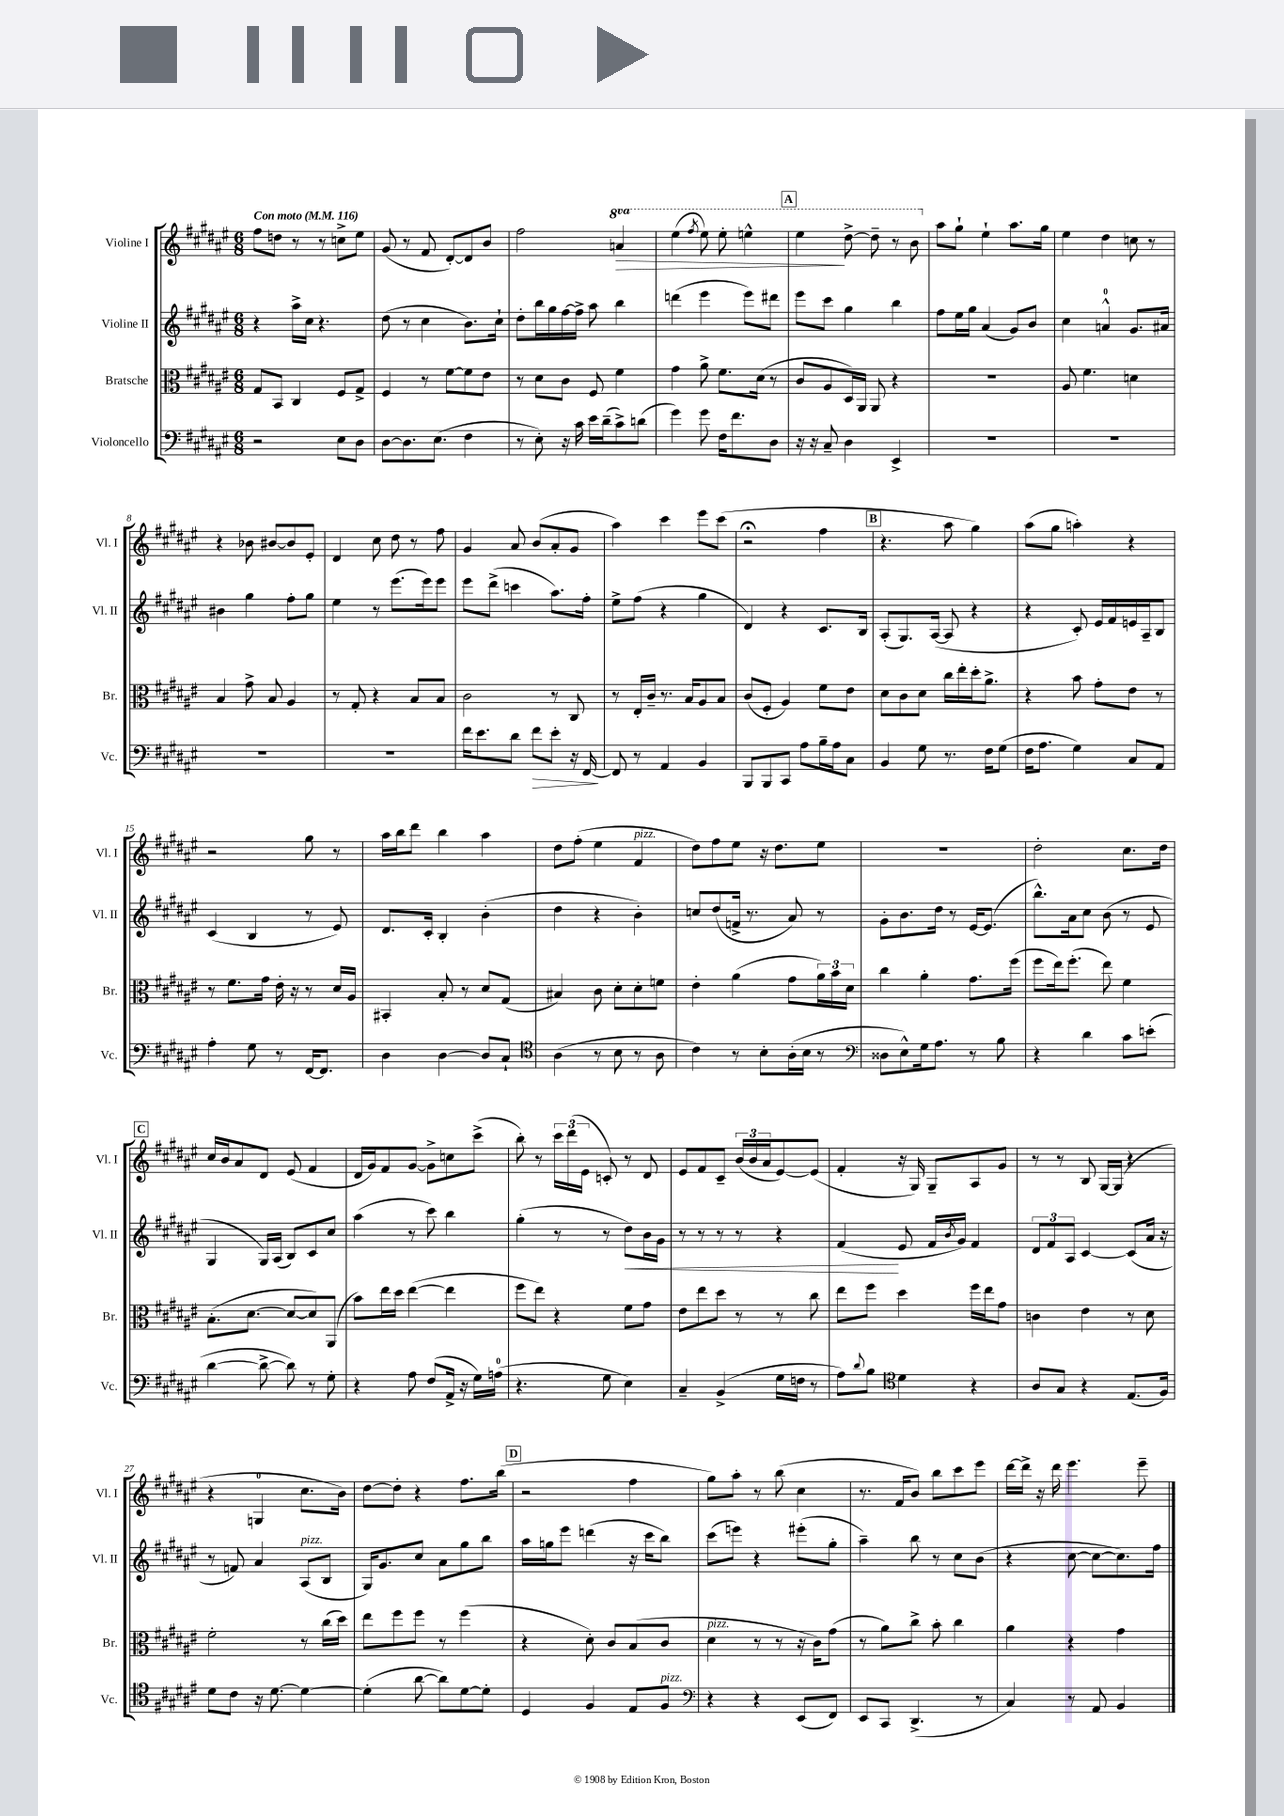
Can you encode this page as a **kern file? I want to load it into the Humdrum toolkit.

**kern	**kern	**kern	**kern
*staff4	*staff3	*staff2	*staff1
*clefF4	*clefC3	*clefG2	*clefG2
*k[f#c#g#d#a#e#]	*k[f#c#g#d#a#e#]	*k[f#c#g#d#a#e#]	*k[f#c#g#d#a#e#]
*M6/8	*M6/8	*M6/8	*M6/8
*MM116	*MM116	*MM116	*MM116
2r	8G#/L	4r	8ff#\L
.	8BB/J	.	8dd\J
.	4C#/	16aa#^\LL	8r
.	.	16cc#\JJ	.
.	.	4.r	8r
8E#\L	8F#/L	.	8cc^\L
8D#\J	8G#^/J	.	8ee#\J
=	=	=	=
[8D#\L	4F#/	(8dd#\	(8g#/
8.D#\]	.	8r	8r
.	8r	4cc#\	8f#/
(8.E#\J	.	.	.
.	[8f#\L	.	[8d#'/L)
4F#\	8f#\]	8.b\L)	8d#/]
.	8e#\J	.	8b/J
.	.	16cc#`\Jk	.
=	=	=	=
8r	8r	8dd#'\L	2ff#\
8E#'\)	8d#\L	16bb\L	.
.	.	16gg#\	.
16r	8c#\J	[16ff#\	.
16c#\	.	16ff#^\]JJ	.
16e#\LL	8F#/	8aa#\	.
(16d#~\J	.	.	.
8c#^\)	4f#\	4bb\	4aa/
(8d\J	.	.	.
=	=	=	=
4g#\)	4g#\	(4ddd\	(4eee#\
.	.	.	8qfff#/
8g#\	8a#^\	4eee#\	8eee#\)
16F#\LK	8.f#\L	.	8eee#'\
8.f#\	.	.	.
.	.	8eee#\L)	4eee^^\
.	(16d#\Jk	.	.
8D#\J	8r	8ddd#\J	.
=	=	=	=
16r	8c#/L	8eee#\L	4eee#\
16r	.	.	.
8C#~/	8A#/	8ccc#\J	.
4D#\	16D#/L)	4gg#\	[8ddd#^\
.	16AA#/JJ	.	.
.	8AA#/	.	8ddd#~\]
4EE#^/	4r	4bb\	8r
.	.	.	8bb\
=	=	=	=
2.r	2.r	8ff#\L	8aa#\L
.	.	16ee#\L	8gg#`\J
.	.	16gg#\JJ	.
.	.	(4a#/	4ee#`\
.	.	8g#/L)	8.aa#\L
.	.	8b/J	.
.	.	.	16gg#\Jk
=	=	=	=
2.r	8A#/	4cc#\	4ee#\
.	4.f#\	.	.
.	.	4a^^/	4dd#\
.	4d\	8.g#/L	8cc\
.	.	.	8r
.	.	16a#/Jk	.
=	=	=	=
2.r	4B/	4b#\	4r
.	8g#^\	4gg#\	8b-\
.	8B/	.	[8b#/L
.	4A#/	8ff#'\L	8b#/]
.	.	8gg#\J	8e#'/J
=	=	=	=
2.r	8r	4ee#\	4d#/
.	8G#'/	.	.
.	4r	8r	8cc#\
.	.	(8.eee#\L	8dd#\
.	8B/L	.	8r
.	.	16eee#\k)	.
.	8B/J	8eee#\J	8ff#\
=	=	=	=
16f#\LK	2c#\	8eee#\L	4g#/
8.e#\	.	.	.
.	.	(8ddd#^\J	.
8d#\J	.	4ccc\	8a#/
8f#\L	.	.	(8b/L
8e#'\J	8r	8.aa#\L)	8a#'/
16r	8C#/	.	8g#/J
[16FF#/	.	16ff#'\Jk	.
=	=	=	=
8FF#/]	8r	8ee#^\L	4aa#\)
8r	16E#'/LL	(8ff#\J	.
.	16c#~/JJ	.	.
4AA#/	8.r	4r	4ccc#\
.	16B/LK	.	.
4BB/	8A#/	4gg#\	8eee#\L
.	8B/J	.	(8ccc#\J
=	=	=	=
8BBB/L	(8c#/L	4d#/)	2r;
8BBB/	8F#'/J	.	.
8CC#/J	4A#/)	4r	.
8A#\L	.	.	.
16B~\L	8f#\L	8.c#/L	4ff#\
16A#\J	.	.	.
8C#\J	8e#\J	.	.
.	.	16B/Jk	.
=	=	=	=
4BB/	8d#\L	(8A#'/L	4.r
.	8c#\	8.G#/)	.
8G#\	8d#\J	.	.
.	.	([16A#/Jk	.
8.r	16cc#\LL	8A#/]	8aa#\
.	16ee#'\	.	.
.	16dd#'\J	4r	4gg#\)
16F#\LK	8.a#^\J	.	.
(8G#\J	.	.	.
=	=	=	=
16F#\LK	4r	4r	(8aa#\L
8.A#\J	.	.	.
.	.	.	8gg#\J
4G#\)	8b\	8c#'/)	4aa'\)
.	8g#'\L	16e#/LL	.
.	.	16f#/	.
8C#/L	8e#\J	16e/	4r
.	.	16A#~/J	.
8AA#/J	8r	8B/J	.
=	=	=	=
4A#'\	8r	(4c#/	2r
.	8.f#\L	.	.
8G#\	.	4B/	.
.	16g#\Jk	.	.
8r	16e#'\	.	.
.	16r	.	.
[16FF#/LK	8r	8r	8gg#\
8.FF#/]J	.	.	.
.	16d#/LL	8e#/)	8r
.	16A#/JJ	.	.
=	=	=	=
4D#\	4BB#'/	8.d#/L	16aa#\LL
.	.	.	16bb\J
.	.	.	8ddd#\J
.	.	16c#'/Jk	.
[4D#\	8B'/	4B'/	4bb\
.	8r	.	.
8D#/]L	8d#/L	(4b'\	4aa#\
8C#`/J	(8G#/J	.	.
=	=	=	=
*clefC4	*	*	*
(4A#\	4B#/)	4dd#\	8dd#\L
.	.	.	(8ff#'\J
8r	8c#\	4r	4ee#\
8B\	8d#'\L	.	.
8r	8d#'\	4b'\)	4f#/
8A#\	8f\J	.	.
=	=	=	=
4c#\)	4e#'\	8cc/L	8dd#\L)
.	.	(8dd#/	8ff#\
8r	(4a#\	16f^/Jk	8ee#\J
.	.	8.r	.
8B'\L	.	.	16r
.	.	.	8.dd#\L
(16A#'\L	8g#\L	8a#/)	.
16B\JJ	.	.	.
8r	24a#\L)	8r	8ee#\J
.	24b\	.	.
.	24d#\JJ	.	.
=	=	=	=
*clefF4	*	*	*
8D##\L	4cc#\	8g#'\L	2.r
8E#^^\)	.	8.b\	.
16G#\k	4a#'\	.	.
8.A#\J	.	16dd#\Jk	.
.	.	8r	.
8r	8.g#\L	[16e#/LK	.
.	.	(8.e#/]J	.
8B\	.	.	.
.	(16ff#\Jk	.	.
=	=	=	=
4r	8ff#\L	8.bb^^\L)	2dd#'\
.	16ee#\k)	.	.
.	(8.ff#'\J	16a#\k	.
4d#\	.	8cc#\J	.
.	8ee#\)	(8b\	.
8c#\L	4f#\	8r	8.cc#\L
(8e'\J	.	8e#/	.
.	.	.	16dd#\Jk
=	=	=	=
[4d#\	(8.B'\L	4G#/	16cc#/LL
.	.	.	16b/J
.	.	.	8a#/
.	[8.d#\J	.	.
8d#^\_	.	16G#/LL)	8d#/J
.	.	(16A#/JJ	.
8d#\])	8d#/_L	8B/L)	(8e#/
8r	8d#/])	8c#/	4f#/
8G#'\	(8AA#/J	8cc#/J	.
=	=	=	=
4r	8b\L)	(4aa#\	16d#/LL
.	.	.	16g#/J)
.	16ee#\L	.	8f#/
.	16dd#\JJ	.	.
8A#\	([4ee#\	8r	[8g#/J
(8F#/L	.	8ccc#\)	8g#^\]L
16AA#^/Jk	4ee#\]	4bb\	8cc\
16r	.	.	.
16G#\LL)	.	.	(8ccc#^\J
(16A\JJ	.	.	.
=	=	=	=
4.r	8ff#\L	(4gg#'\	8bb'\)
.	8ee#\J)	.	8r
.	4r	8r	24ccc#\LL
.	.	.	(24ddd#\
.	.	.	24e#\JJ
8G#\	.	8r	8c'/)
4E#\)	8f#\L	8dd#\L)	8r
.	8g#\J	16b\L	8d#/
.	.	16g#\JJ	.
=	=	=	=
4C#~/	8e#\L	8r	8e#/L
.	8ee#\	8r	8f#/
(4BB^/	8dd#\J	8r	8c#~/J
.	8r	8r	(24b/LL
.	.	.	24b/
.	.	.	24a#/J
16G#\LL	8r	4r	[8e#/)
16F\JJ	.	.	.
8r	8cc#\	.	(8e#/]J
=	=	=	=
8A#\L)	8ee#\L	(4f#/	4f#'/
8qqd#/	.	.	.
8B\J	8ff#\J	.	.
*clefC4	*	*	*
4d#\	4dd#\	8e#/	16r
.	.	.	16G#/)
.	.	16f#/LL	8G#~/L
.	.	8qb/	.
.	.	16g#/JJ)	.
4r	16ff#\LL	4f#/	8A#/
.	16ee#\J	.	.
.	8g#\J	.	8g#/J
=	=	=	=
8A#/L	4c\	12d#/L	8r
.	.	12f#/	.
8G#/J	.	.	8r
.	.	12A#/J	.
4r	4e#\	[4c#/	8B/
.	.	.	[16G#/LL
.	.	.	(16G#/]JJ
(8.E#/L	8r	(8c#/]L	4r
.	8d#\	16a#/Jk	.
16F#/Jk)	.	16r	.
=	=	=	=
8d#\L	2f#'\	8r	4r
8c#\J	.	8f/)	.
16r	.	4a#/	4G/
[8.d#\	.	.	.
4d#\_	8r	(8A#/L	8.cc#\L
.	(16cc#\LL	8B/J	.
.	16dd#\JJ)	.	16b\Jk)
=	=	=	=
(4d#'\]	8ee#\L	16G#/LK)	[8dd#\L
.	.	8.g#/	.
.	8ff#\	.	8dd#'\]J
[8a#\	8ff#\J	8cc#/J	4r
8a#\]L)	8r	8a#\L	.
[8d#\	(4ff#\	8gg#\	8.ff#\L
8d#'\]J	.	8bb\J	.
.	.	.	(16bb\Jk
=	=	=	=
4D#/	4r	16aa#\LL	2r
.	.	16gg\J	.
.	.	8eee#\J	.
4F#/	8d#'\)	(4ddd\	.
.	8c#/L	.	.
8E#/L	(8B/	16r	4ff#\
.	.	16ccc#\LK	.
8F#/J	8c#/J	8bb\J)	.
=	=	=	=
*clefF4	*	*	*
4r	4d#\	(8ccc#\L	8gg#\L)
.	.	8eee\J)	8aa#'\J
4r	8r	4r	8r
.	8r	.	(8bb\
(8EE#/L	16r	(8eee#'\L	4cc#\
.	16c#\LK)	.	.
8FF#/J)	(8g#\J	8gg#'\J	.
=	=	=	=
8EE#/L	8r	4aa#~\)	8.r
8CC#/J	8a#\L)	.	.
.	.	.	16f#/LK
(4.DD#^/	8cc#^\J	8bb\	8b/J)
.	8b'\	8r	8bb\L
.	4cc#\	8cc#\L	8ccc#\
8r	.	(8b\J	8eee#\J
=	=	=	=
4C#/)	4a#\	4r	[16ddd#\LL
.	.	.	16ddd#^\]JJ
.	.	.	16r
.	.	.	16ddd#\
8r	4r	[8cc#\	4.eee#\
8AA#/	.	8cc#\_L	.
4BB/	4g#\	8.cc#\])	.
.	.	.	8eee#~\
.	.	16ff#\Jk	.
==	==	==	==
*-	*-	*-	*-
